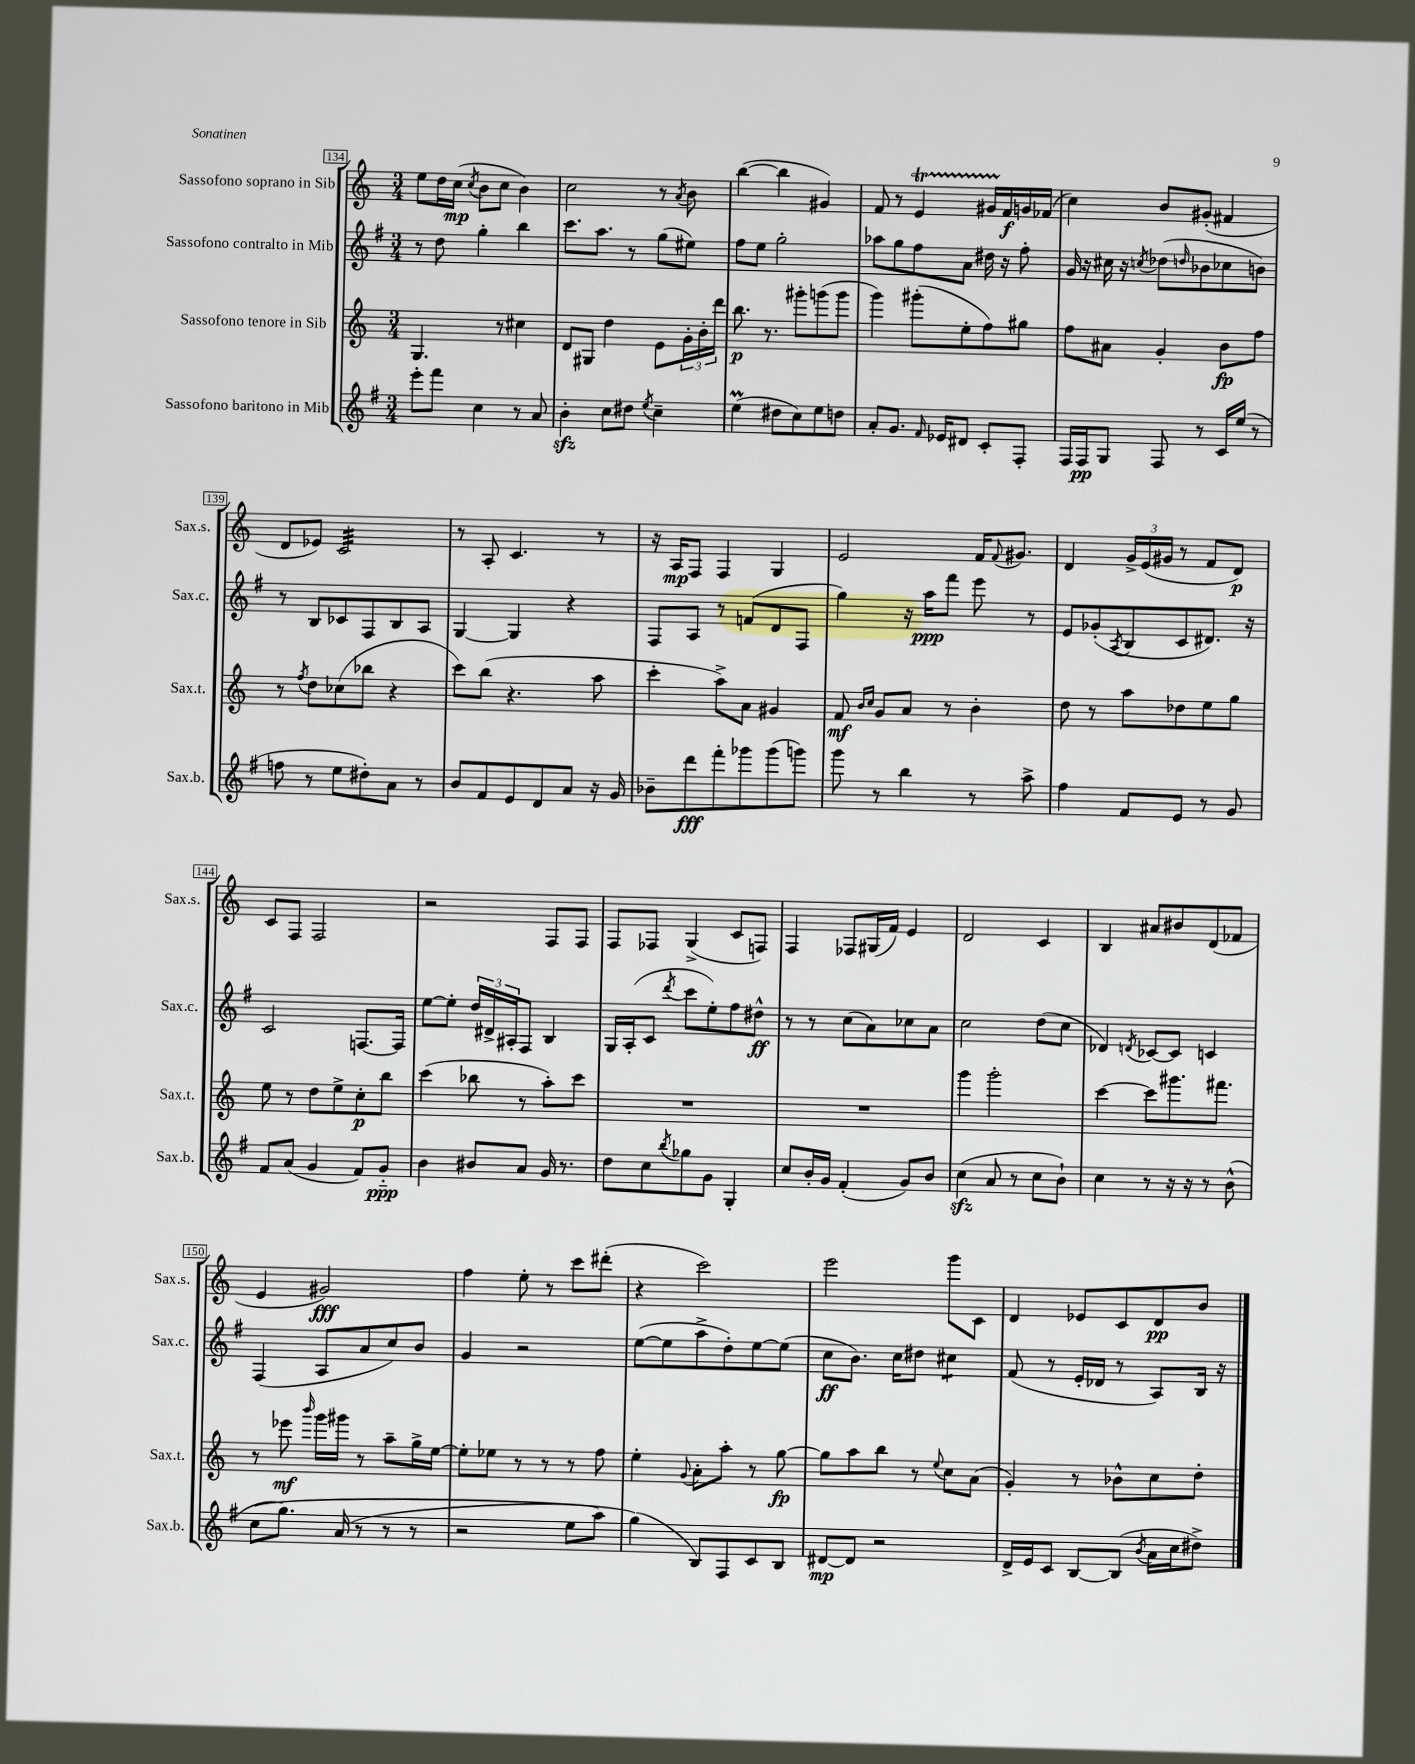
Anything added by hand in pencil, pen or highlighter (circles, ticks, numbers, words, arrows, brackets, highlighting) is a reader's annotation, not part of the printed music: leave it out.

**kern	**kern	**kern	**kern
*staff4	*staff3	*staff2	*staff1
*clefG2	*clefG2	*clefG2	*clefG2
*k[f#]	*k[]	*k[f#]	*k[]
*M3/4	*M3/4	*M3/4	*M3/4
8eee'\L	4.G/	8r	8ee\L
8fff#\J	.	8dd\	16dd\L
.	.	.	(16cc\JJ
.	.	.	8qcc/
4cc\	.	4gg'\	8b\L
.	8r	.	8cc\J
8r	4cc#\	4bb\	4b\)
8a/	.	.	.
=	=	=	=
4b'\	8d/L	8.ccc\L	2cc\
.	8G#/J	.	.
.	.	8.aa\J	.
8cc\L	4dd\	.	.
8dd#\J	.	8r	.
8qee/	.	.	.
4cc~\	8e\L	(8gg\L	8r
.	.	.	8qa/
.	24g'\L	8ee#\J)	8b\
.	24b'\	.	.
.	24ddd\JJ	.	.
=	=	=	=
(4ee\	8.bb\	8ff#\L	([4bb\
.	.	8ee\J	.
.	8.r	.	.
8dd#\L	.	2gg'\	4bb\]
8cc\)	8ggg#'\L	.	.
8ee\	(8ggg\	.	4g#/)
8dd\J	8ggg\J	.	.
=	=	=	=
8a'/L	4ggg\)	8aa-\L	8f/
8.g/J	.	8gg\	8r
.	(8ggg#'\L	8ff#\	4e/
16qqf#/	.	.	.
16e-/LK	.	.	.
8d#/J	8ee'\	8a\J	.
8c'/L	8ff\)	16dd#\	16g#/LL
.	.	16r	16f/
8F#'/J	8gg#\J	8ff#'\	16g/
.	.	.	(16f-/JJ
=	=	=	=
16F#/LL	8ff\L	16g/	4cc\)
16F#/J	.	16r	.
8G/J	8a#\J	16cc#\	.
.	.	16r	.
.	.	8qcc/	.
8F#/	4g'/	(8dd-\L	8b/L
.	.	16qqdd/	.
8r	.	8b-\	(8g#'/J
16c/LL	8b\L	8cc-\	4f#/
(16ee/JJ	.	.	.
8r	8ff\J	8b\J)	.
=	=	=	=
8ff\	8r	8r	8d/L
.	8qff/	.	.
8r	8dd\L	8B/L	8e-/J)
8ee\L	(8cc-\	8c-/	2c/
8dd#'\)	8bb-\J	8F#/	.
8a\J	4r	8B/	.
8r	.	8A/J	.
=	=	=	=
8b/L	8ccc\L)	[4G/	8r
8f#/	(8bb\J	.	8A'/
8e/	4.r	4G/]	4.c/
8d/	.	.	.
8a/J	.	4r	.
16r	8aa\	.	8r
16g/	.	.	.
=	=	=	=
8b-~\L	4ccc'\	8F#/L	16r
.	.	.	16A/LK
8ddd\	.	8A/J	8F/J
8fff#'\	8aa^\L)	8r	4F/
8ggg-\	8a\J	(8f/L	.
(8ggg-\	4g#/	8d/	4G/
8ggg\J)	.	8F#/J	.
=	=	=	=
8ggg\	8f/	4gg\)	2e/
.	16qqb/LL	.	.
.	16qqcc/JJ	.	.
8r	8g/L	.	.
4bb\	8a/J	16r	.
.	.	16aa\LK	.
.	8r	8fff#\J	.
8r	4b'\	8eee\	16f/LK
.	.	.	8qqf/
.	.	.	8.g#/J
8aa^\	.	8r	.
=	=	=	=
4ff#\	8dd\	8e/L	4d/
.	8r	(8g-'/	.
.	.	8qA/	.
8f#/L	8aa\L	8B/	24g^/LL
.	.	.	(24e/
.	.	.	24g#/JJ
8e/J	8dd-\	8c/	8r
8r	8ee\	8.d#/J)	8f/L
8g/	8gg\J	.	8d/J)
.	.	16r	.
=	=	=	=
8f#/L	8ee\	2c/	8c/L
(8a/J	8r	.	8F/J
4g/	8dd\L	.	2F/
.	8ee^\	.	.
8f#/L)	8cc'\	[8.F/L	.
8g'~/J	8bb\J	.	.
.	.	16F/]Jk	.
=	=	=	=
4b\	(4ccc\	[8ee\L	2r
.	.	8ee'\]J	.
8b#/L	8bb-\	24dd/LL	.
.	.	24d#^/	.
.	.	24A#'/J	.
8a/J	8r	8F#/J	.
16g/	8aa'\L)	4B/	8F/L
8.r	.	.	.
.	8ccc\J	.	8F/J
=	=	=	=
8dd\L	2.r	16G/LL	8F/L
.	.	(16A'/J	.
8cc\	.	8c/J	8F-/J
8qbb/	.	8qddd/	.
8gg-\	.	8ccc\L	(4G^/
8g\J	.	8ee'\)	.
4G'/	.	8ff#\	8c/L
.	.	8dd#^^\J	8F/J)
=	=	=	=
8cc/L	2.r	8r	4F/
16b'/L	.	8r	.
16g/JJ	.	.	.
(4f#'/	.	(8cc\L	8F-/L
.	.	8a\)	(16G#/L
.	.	.	16f/JJ)
8g/L)	.	8cc-\	4e/
8b/J	.	8a\J	.
=	=	=	=
(4cc\	4ggg\	2cc\	2d/
8a/	2ggg'\	.	.
8r	.	.	.
8cc\L	.	(8dd\L	4c/
8b`\J)	.	8cc\J	.
=	=	=	=
4cc\	[4ccc\	4d-/)	4B/
.	.	8qd/	.
8r	8ccc\]L	[8c-/L	8a#/L
16r	8.ggg#\	8c-/]J	8b#/
16r	.	.	.
8r	.	4c/	(8d/
.	8.fff#\J	.	.
(8b^^\	.	.	8f-/J
=	=	=	=
&(8cc\L	8r	(4F#/	4e/
8.gg\J)	8eee-\	.	.
.	16qqbbb/	.	.
.	16ggg\LL	8A/L	2g#/)
(16a/	16ggg#\JJ	.	.
8r	8r	8a/	.
8r	8aa~\L	8cc/)	.
8r	16gg^\L	8b/J	.
.	[16ee\JJ	.	.
=	=	=	=
2r	8ee'\]L	4g/	4ff\
.	8ee-\J	.	.
.	8r	2r	8ee'\
.	8r	.	8r
8ee\L	8r	.	8ccc\L
8aa\J)	8ff\	.	(8ddd#'\J
=	=	=	=
(4gg\&)	4ee'\	([8ee\L	4r
.	.	8ee\]	.
.	8qqg/	.	.
8B/L)	8a'\L	8aa^\	2ccc\)
8F#/	8aa'\J	8dd'\)	.
8c/	8r	[8ee\	.
8B/J	[8gg\	(8ee\]J	.
=	=	=	=
[8d#/L	8gg\]L	8cc\L	2eee\
8d#/]J	8aa\	8.b\J)	.
2r	8bb\J	.	.
.	.	16cc\LK	.
.	8r	8dd#\J	.
.	8qqee/	.	.
.	8cc\L	4cc#\	8ggg\L
.	(8a\J	.	8c\J
=	=	=	=
16d^/LL	4g'/)	(8f#/	4d/
16e/J	.	.	.
8c/J	.	8r	.
[8B/L	8r	16e'/LL	8e-/L
.	.	16d-/JJ	.
(8B/]J	8b-^^\L	8r	8c/
8qb/	.	.	.
16a\LL	8cc\	8A/L)	8d/
16cc\J	.	.	.
8dd#^\J)	8dd'\J	16B/Jk	8b/J
.	.	16r	.
==	==	==	==
*-	*-	*-	*-
